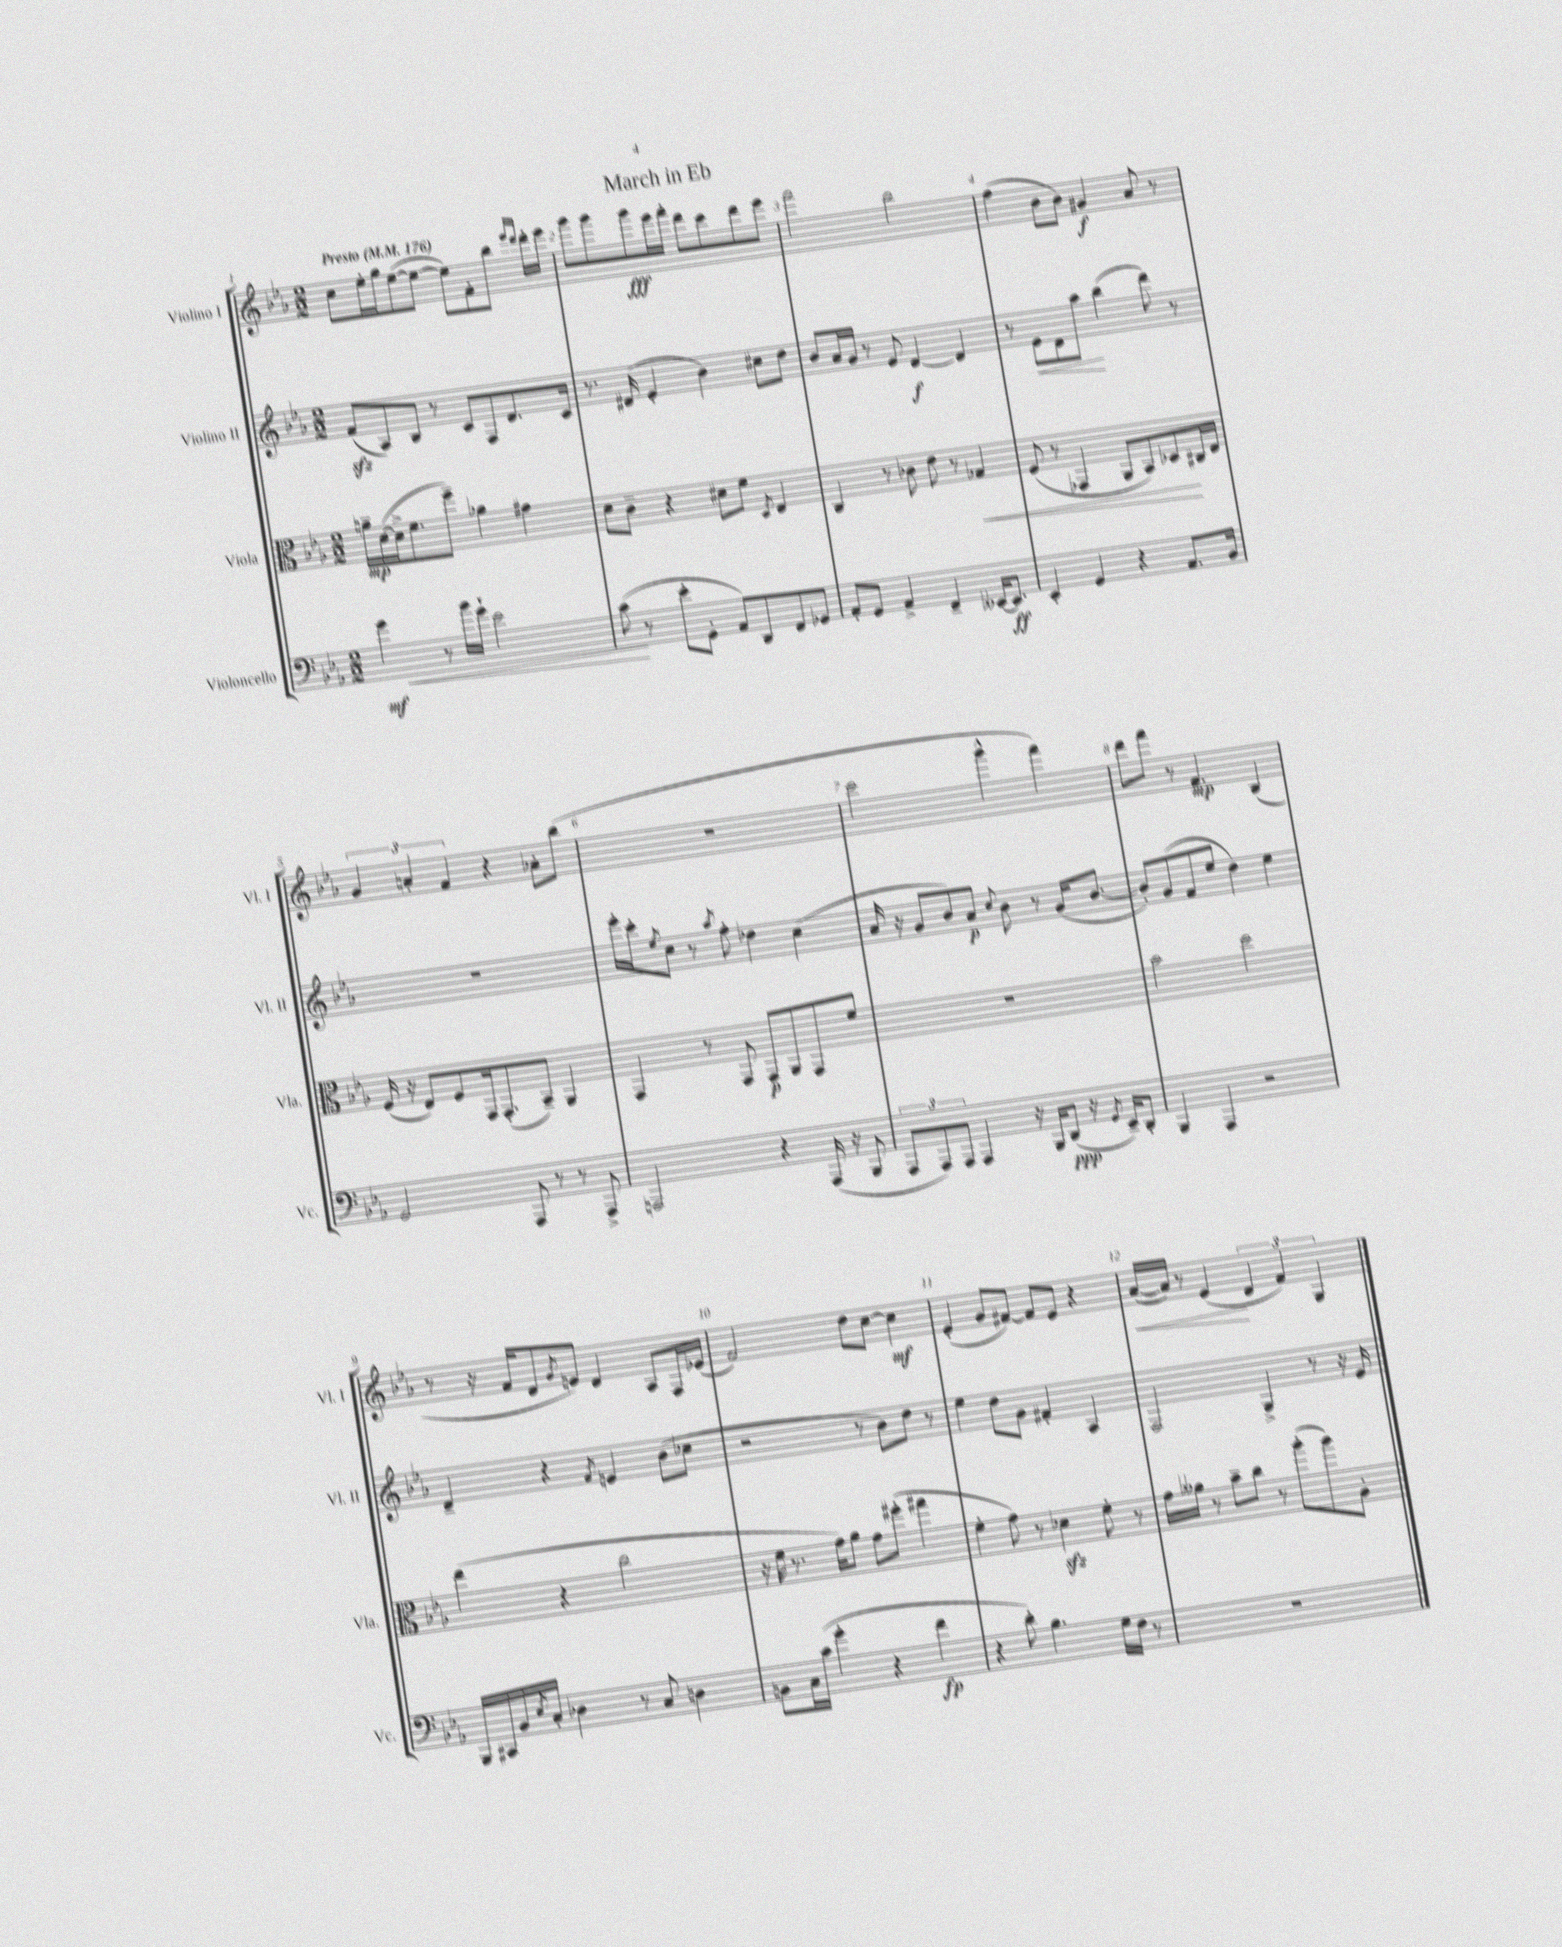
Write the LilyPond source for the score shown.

\header { title = "March in Eb" }
<<
\new StaffGroup <<
\new Staff = "s0" \with { instrumentName = "Violino I" shortInstrumentName = "Vl. I" } {
    \clef treble \key ees \major \numericTimeSignature \time 2/2 \tempo "Presto" 4 = 176
    c''8 ees''16-. g''16 ees''8~( ees''8~ ees''8) f'8-. bes''8 \grace { ees'''16 d'''16 } d'''16-. ees'''16 |
    g'''8 g'''8 g'''8\fff ees'''16 f'''16-. d'''8 c'''8 d'''8 ees'''8 |
    f'''2 bes''2 |
    f''4( bes'8 bes'8) gis'4\f aes'8 r8 |
    \tuplet 3/2 { g'4 a'4-. f'4 } r4 aes'8-. bes''8( |
    R1 |
    c'''2 g'''4-^ f'''4) |
    d'''8 f'''8 r8 f'4.\mp bes4( |
    r8 r16 f'16 d'8 \acciaccatura { g'8 } e'8) d'4 aes8 f16 ees'16( |
    f'2) d''8 c''8~ c''4\mf |
    ees'4-.( g'8 fis'8~) fis'8 ees'8 r4 |
    aes'16~\<( aes'16) r8 ees'4\!( \tuplet 3/2 { d'4 f'4) g4 } \bar "|." |
}
\new Staff = "s1" \with { instrumentName = "Violino II" shortInstrumentName = "Vl. II" } {
    \clef treble \key ees \major \numericTimeSignature \time 2/2
    f'8\sfz( aes8) bes8 r8 c'8 f8 d'8. c'16 |
    r8. dis'16( ees'4-. bes'4) cis''8 d''8 |
    bes'8 aes'16 g'16 r8 ees'8 d'4~\f d'4 |
    r8 ees'8\< d'8 aes''8\! bes''4( d'''8) r8 |
    R1 |
    ees'''16-. c'''16-. \acciaccatura { ees''8 } c''8 r8 \acciaccatura { aes''8 } f''8-. des''4 c''4( |
    aes'16 r16 g'8 bes'8) aes'8\p \appoggiatura { c''8 } bes'8 r8 g'16( bes'8.~ |
    bes'8-.) g'8( f'8 ees''8 d''4) ees''4 |
    d'4-- r4 \acciaccatura { f'8 } e'4 bes'8( ces''8 |
    r2 r8 bes'8) d''8 r8 |
    ees''4 d''8 g'8 fis'4-. aes4 |
    f2 g4-> r8 r16 ees'16 \bar "|." |
}
\new Staff = "s2" \with { instrumentName = "Viola" shortInstrumentName = "Vla." } {
    \clef alto \key ees \major \numericTimeSignature \time 2/2
    a'16--\mp d'16~( d'16-> f'8. f''8--) aes'4 gis'4 |
    d'8 c'8-- r4 dis'8 f'8 \acciaccatura { d8 } ees4 |
    c4 r8 ces'8 ees'8 r8 ges4\< |
    f8( r8 ges,4 aes,8 bes,8) des8\! cis16 ees16 |
    f16( r16 ees8) f8 g,16 g,8.-.( bes,8--) aes,4 |
    g,4 r8 g,8 g,8\p aes,8 g,8 f'8 |
    R1 |
    bes'2 d''2 |
    ees''4( r4 c''2 |
    r16 f'16 r8. g'16) aes'8 g'8 fis''8-.( gis''4 |
    f'4-. g'8) r8 des'4\sfz f'8-. r8 |
    g'16 aeses'16 r8 bes'8-- c''8 r8 aes''8-.( aes''8) aes8-. \bar "|." |
}
\new Staff = "s3" \with { instrumentName = "Violoncello" shortInstrumentName = "Vc." } {
    \clef bass \key ees \major \numericTimeSignature \time 2/2
    g'4\mf\< r8 bes'16 g'16-! ees'2 |
    c'8\!( r8 ees'8-. g,8-. aes,8) d,8 f,8 ges,8 |
    aes,8-. g,8 aes,4-> f,4-- eeses,16~ eeses,8.\ff |
    ees,4-. g,4 r4 aes,8. bes,16 |
    g,2 aes,,8 r8 r8 aes,,8-> |
    a,,2 r4 a,,16( r16 bes,,8 |
    \tuplet 3/2 { aes,,8 aes,,8) aes,,8 } aes,,4 r16 bes,,16 d,8\ppp( r16 \acciaccatura { g,8 } ees,16--) d,8-. |
    bes,,4 aes,,4 r2 |
    bes,,16 cis,16 bes,16 \acciaccatura { ees8 } c16-. des4 r8 c8 d4 |
    b,8 c16 c'16( g'4-. r4 f'4\fp |
    r4 d'8-.) bes4. g16 f16 r8 |
    R1 \bar "|." |
}
>>
>>
\layout { \context { \Score \override BarNumber.break-visibility = ##(#f #t #t) barNumberVisibility = #all-bar-numbers-visible } }
